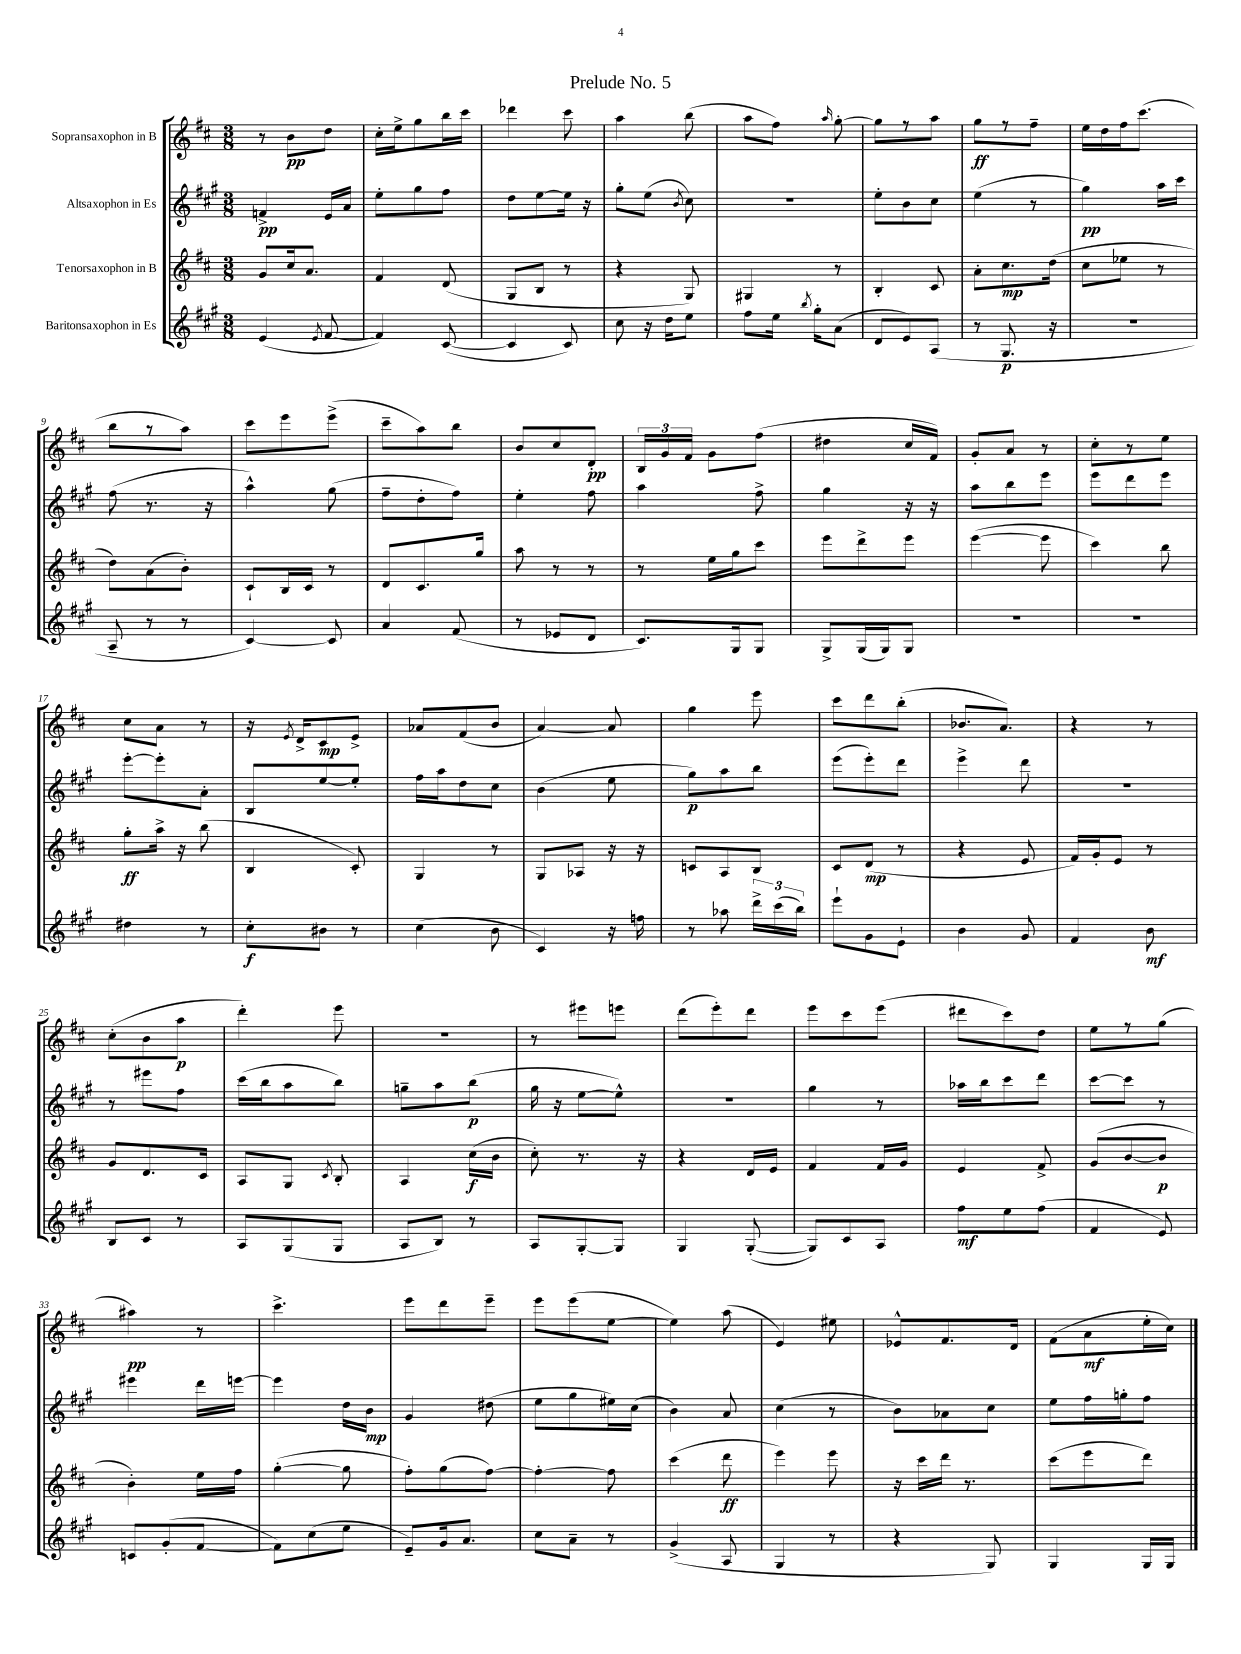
\header { title = "Prelude No. 5" }
<<
\new StaffGroup <<
\new Staff = "s0" \with { instrumentName = "Sopransaxophon in B" } {
    \clef treble \key d \major \numericTimeSignature \time 3/8
    \autoBeamOff r8 b'8[\pp d''8] |
    cis''16[-. e''16-> g''8 b''16 cis'''16] |
    des'''4 cis'''8 |
    a''4 b''8( |
    a''8[ fis''8]) \grace { a''16 } g''8~-. |
    g''8[ r8 a''8] |
    g''8[\ff r8 fis''8]-- |
    e''16[ d''16 fis''16 cis'''8.]( |
    b''8[ r8 a''8]) |
    cis'''8[ e'''8 e'''8]->( |
    cis'''8[-- a''8) b''8] |
    b'8[ cis''8 d'8]-.\pp |
    \tuplet 3/2 { b16[ g'16 fis'16] } g'8[ fis''8]( |
    dis''4 cis''16[ fis'16]) |
    g'8[-. a'8] r8 |
    cis''8[-. r8 e''8] |
    cis''8[ a'8] r8 |
    r16 \acciaccatura { e'8 } d'16[-> cis'8\mp e'8]-> |
    aes'8[ fis'8( b'8] |
    a'4~) a'8 |
    g''4 e'''8 |
    cis'''8[ d'''8 b''8]-.( |
    bes'8.[ a'8.]) |
    r4 r8 |
    cis''8[-.( b'8 a''8]\p |
    d'''4-.) e'''8 |
    R4. |
    r8 eis'''8[ e'''8] |
    d'''8[( e'''8-.) d'''8] |
    e'''8[ cis'''8 e'''8]( |
    dis'''8[ cis'''8) d''8] |
    e''8[ r8 g''8]( |
    ais''4\pp) r8 |
    cis'''4.-> |
    e'''8[ d'''8 e'''8]-- |
    e'''8[ e'''8( e''8]~ |
    e''4) a''8( |
    e'4) eis''8 |
    ees'8[-^ fis'8. d'16] |
    fis'8[( a'8\mf e''16-. cis''16]) \bar "|." |
}
\new Staff = "s1" \with { instrumentName = "Altsaxophon in Es" } {
    \clef treble \key a \major \numericTimeSignature \time 3/8
    \autoBeamOff f'4->\pp e'16[ a'16] |
    e''8[-. gis''8 fis''8] |
    d''8[ e''8~ e''16] r16 |
    gis''8[-. e''8]( \acciaccatura { b'8 } cis''8) |
    R4. |
    e''8[-. b'8 cis''8] |
    e''4( r8 |
    gis''4\pp) a''16[ cis'''16] |
    fis''8( r8. r16 |
    a''4-^) gis''8( |
    fis''8[-- d''8-. fis''8]) |
    e''4-. fis''8 |
    a''4 fis''8-> |
    gis''4 r16 r16 |
    a''8[ b''8 e'''8] |
    e'''8[ d'''8 e'''8] |
    e'''8[~-. e'''8-. a'8]-. |
    b8[ e''8~ e''8]-. |
    fis''16[ a''16 d''8 cis''8] |
    b'4( e''8 |
    gis''8[\p) a''8 b''8] |
    e'''8[( e'''8-.) d'''8] |
    e'''4-> d'''8 |
    R4. |
    r8 eis'''8[ fis''8] |
    cis'''16[( b''16 a''8 b''8]) |
    g''8[-- a''8 b''8]\p( |
    gis''16 r16 e''8[~ e''8]-^) |
    R4. |
    gis''4 r8 |
    aes''16[ b''16 cis'''8 d'''8] |
    cis'''8[~ cis'''8] r8 |
    eis'''4 d'''16[ e'''16]~ |
    e'''4 d''16[ b'16]\mp |
    gis'4 dis''8( |
    e''8[ gis''8 eis''16) cis''16]( |
    b'4) a'8 |
    cis''4( r8 |
    b'8[) aes'8 cis''8] |
    e''8[ fis''16 g''16-. fis''8] \bar "|." |
}
\new Staff = "s2" \with { instrumentName = "Tenorsaxophon in B" } {
    \clef treble \key d \major \numericTimeSignature \time 3/8
    \autoBeamOff g'8[ cis''16 a'8.] |
    fis'4 d'8( |
    g8[ b8] r8 |
    r4 g8) |
    gis4 r8 |
    b4-. cis'8 |
    a'8[-. cis''8.\mp d''16]( |
    cis''8[ ees''8] r8 |
    d''8[) a'8( b'8]-.) |
    cis'8[-! b16 cis'16] r8 |
    d'8[ cis'8. g''16] |
    a''8 r8 r8 |
    r8 e''16[ g''16 cis'''8] |
    e'''8[ d'''8-> e'''8] |
    e'''4~( e'''8 |
    cis'''4) b''8 |
    g''8[-.\ff a''16]-> r16 b''8( |
    b4 cis'8-.) |
    g4 r8 |
    g8[ aes8] r16 r16 |
    c'8[ a8 b8] |
    cis'8[ d'8]\mp( r8 |
    r4 e'8 |
    fis'16[) g'16-. e'8] r8 |
    g'8[ d'8. cis'16] |
    a8[ g8] \acciaccatura { cis'8 } b8-. |
    a4 cis''16[\f( b'16] |
    cis''8-.) r8. r16 |
    r4 d'16[ e'16] |
    fis'4 fis'16[ g'16] |
    e'4 fis'8-> |
    g'8[( b'8~ b'8]\p |
    b'4-.) e''16[ fis''16] |
    g''4~-.( g''8 |
    fis''8[-.) g''8( fis''8]~) |
    fis''4~-. fis''8 |
    cis'''4( d'''8\ff |
    e'''4) e'''8 |
    r16 cis'''16[ d'''16] r8. |
    cis'''8[( e'''8 d'''8]) \bar "|." |
}
\new Staff = "s3" \with { instrumentName = "Baritonsaxophon in Es" } {
    \clef treble \key a \major \numericTimeSignature \time 3/8
    \autoBeamOff e'4( \acciaccatura { e'8 } fis'8~ |
    fis'4) cis'8~( |
    cis'4 cis'8) |
    cis''8 r16 d''16[ e''8] |
    fis''8[ e''16] \acciaccatura { b''8 } gis''16[-. a'8]( |
    d'8[ e'8) a8]( |
    r8 gis8.\p r16 |
    R4. |
    a8-- r8 r8 |
    cis'4~) cis'8 |
    a'4 fis'8( |
    r8 ees'8[ d'8] |
    cis'8.[) gis16 gis8] |
    gis8[-> gis16( gis16) gis8] |
    R4. |
    R4. |
    dis''4 r8 |
    cis''8[-.\f bis'8] r8 |
    cis''4( b'8 |
    cis'4) r16 f''16 |
    r8 aes''8 \tuplet 3/2 { d'''16[-> cis'''16( b''16]) } |
    e'''8[-! gis'8 e'8]-! |
    b'4 gis'8 |
    fis'4 b'8\mf |
    b8[ cis'8] r8 |
    a8[ gis8( gis8] |
    a8[ b8]) r8 |
    a8[ gis8~-. gis8] |
    gis4 gis8~-.( |
    gis8[) cis'8 a8] |
    fis''8[\mf e''8 fis''8]( |
    fis'4 e'8) |
    c'8[ gis'8-.( fis'8]~ |
    fis'8[) cis''8( e''8] |
    e'8[--) gis'16 a'8.] |
    cis''8[ a'8]-- r8 |
    gis'4->( a8 |
    gis4 r8 |
    r4 gis8) |
    gis4 gis16[ gis16] \bar "|." |
}
>>
>>
